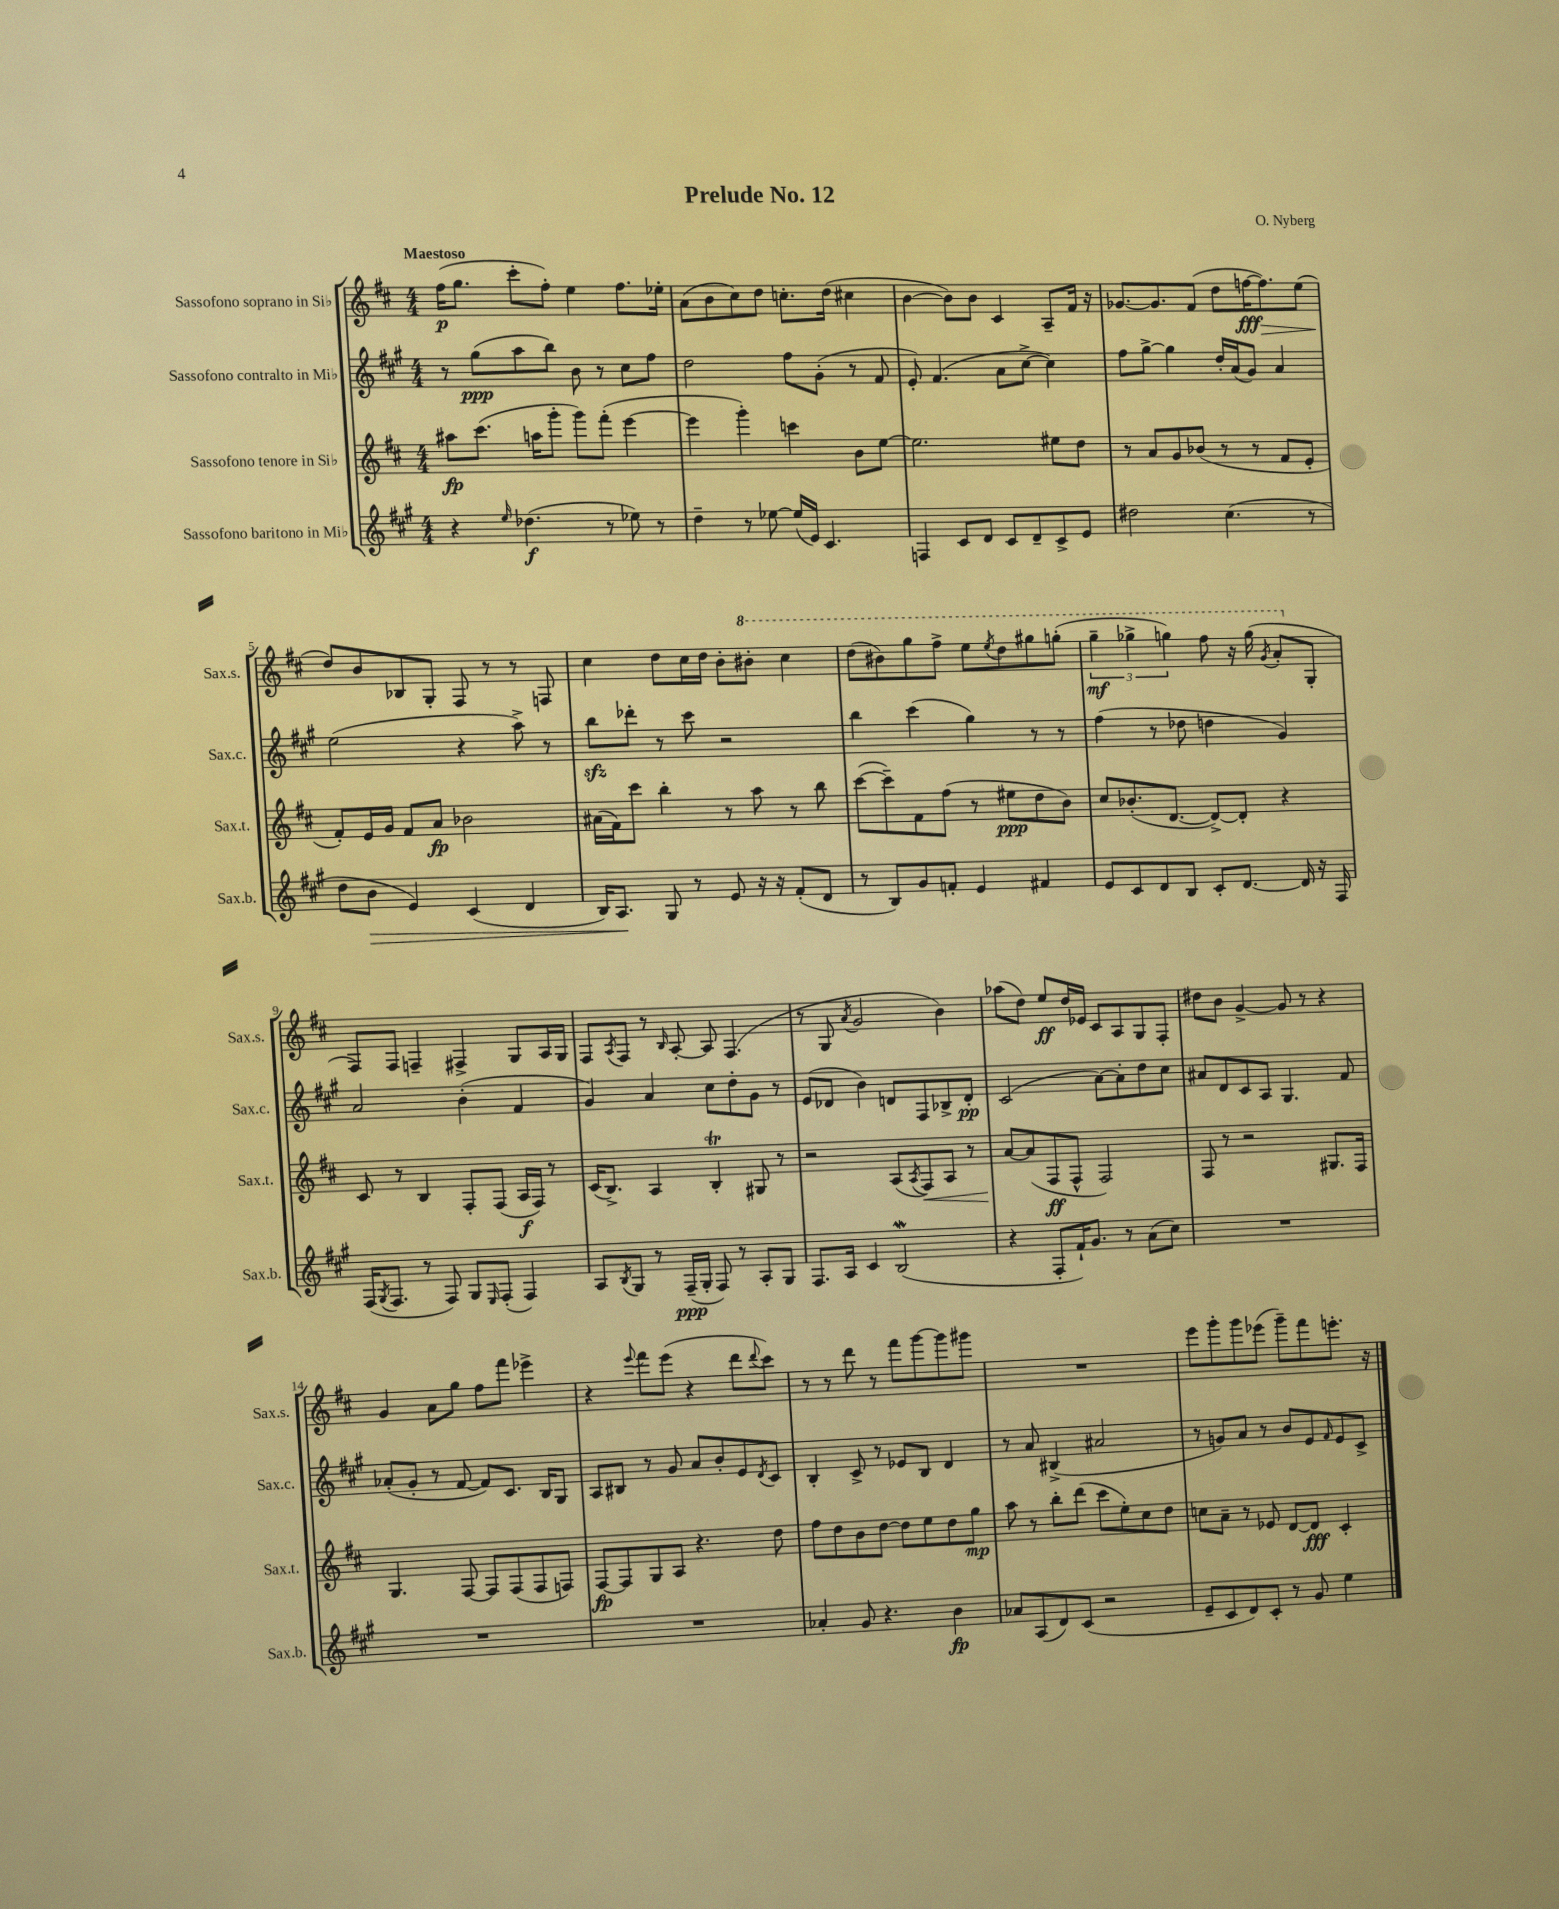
\header { title = "Prelude No. 12" composer = "O. Nyberg" }
<<
\new StaffGroup <<
\new Staff = "s0" \with { instrumentName = "Sassofono soprano in Sib" shortInstrumentName = "Sax.s." } {
    \clef treble \key d \major \numericTimeSignature \time 4/4 \tempo "Maestoso"
    fis''16\p( g''8. cis'''8-. fis''8-.) e''4 fis''8. ees''16-. |
    a'8( b'8 cis''8) d''8 c''8.-. d''16( cis''4 |
    b'4~ b'8) b'8 cis'4 a8-- fis'16 r16 |
    ges'8.~ ges'8. fis'8( d''8 f''16~\fff f''8.\>) e''8( |
    d''8\!) b'8 bes8 g8-. fis8 r8 r8 f8 |
    cis''4 d''8 cis''16 d''16 b'8-. \ottava #1 bis''8-. cis'''4 |
    d'''8( bis''8) g'''8 fis'''8-> e'''8 \acciaccatura { e'''8 } d'''8 gis'''8 g'''8-.( |
    \tuplet 3/2 { g'''4--\mf ges'''4-> g'''4) } fis'''8 r16 g'''16( \acciaccatura { g''8 } a''8-. \ottava #0 g8-. |
    fis8) fis8 f4-- fis4-> g8 a16 g16 |
    fis8 \acciaccatura { a8 } fis8 r8 \grace { b16 } a8~-. a8 fis4.( |
    r8 g8 \acciaccatura { a'8 } g'2 b'4) |
    aes''8( d''8) e''8\ff d''16 ees'16 cis'8 a8 g8 fis8-. |
    dis''8 b'8 g'4~-> g'8 r8 r4 |
    g'4 a'8 g''8 fis''8 fis'''8 ees'''4-> |
    r4 \appoggiatura { e'''8 } fis'''8 e'''8( r4 d'''8 \appoggiatura { d'''8 } cis'''8) |
    r8 r8 d'''8 r8 fis'''8 g'''8~ g'''8 gis'''8 |
    R1 |
    e'''8 g'''8-. g'''8 ees'''8( g'''8--) fis'''8 e'''8.-. r16 \bar "|." |
}
\new Staff = "s1" \with { instrumentName = "Sassofono contralto in Mib" shortInstrumentName = "Sax.c." } {
    \clef treble \key a \major \numericTimeSignature \time 4/4
    r8 gis''8\ppp( a''8 b''8) b'8 r8 cis''8 fis''8 |
    d''2 fis''8 gis'8-.( r8 fis'8 |
    e'8-.) fis'4.( a'8 cis''8~-> cis''4) |
    fis''8 gis''8~-> gis''4 d''16-. a'16( gis'8) a'4 |
    e''2( r4 a''8->) r8 |
    b''8\sfz des'''8-. r8 cis'''8 r2 |
    b''4 cis'''4( gis''4) r8 r8 |
    fis''4( r8 des''8 d''4 gis'4) |
    a'2 b'4-.( fis'4 |
    gis'4) a'4 cis''8 d''8-. gis'8 r8 |
    e'8( des'8 b'4) d'8 fis8 bes8-> d'8-.\pp |
    cis'2( a'8~) a'8-. d''8 cis''8 |
    ais'8 d'8 cis'8 a8 gis4. fis'8 |
    aes'8-.( gis'8-. r8 fis'8~ fis'8) cis'8. b16 gis8 |
    a8 bis8 r8 gis'8 a'8 b'8-. e'8 \acciaccatura { d'8 } cis'8 |
    b4-. cis'8-> r8 ees'8 b8 d'4 |
    r8 a'8 bis4->( ais'2 |
    r8 g'8) a'8 r8 b'8 e'8 \grace { fis'16 } e'8 cis'8-> \bar "|." |
}
\new Staff = "s2" \with { instrumentName = "Sassofono tenore in Sib" shortInstrumentName = "Sax.t." } {
    \clef treble \key d \major \numericTimeSignature \time 4/4
    ais''8\fp cis'''8.( a''16 g'''8-. g'''8) fis'''8-.( e'''4~ |
    e'''4 g'''4-.) c'''4 b'8 e''8~ |
    e''2. eis''8 d''8 |
    r8 a'8 g'8 bes'8( r8 r8 fis'8 e'8-. |
    fis'8-.) e'16 g'16 fis'8 a'8\fp bes'2 |
    ais'16( fis'16) cis'''8 b''4-. r8 a''8 r8 b''8 |
    cis'''8~( cis'''8--) fis'8 fis''8( r8 eis''8\ppp d''8 b'8) |
    cis''8 bes'8.-.( d'8.~ d'8~->) d'8-. r4 |
    cis'8 r8 b4 fis8-. fis8( a16\f fis16) r8 |
    cis'16( b8.->) a4 b4-.\trill gis8 r8 |
    r2 a8( \acciaccatura { a8 } fis8\<) a8 r8 |
    a'8~\! a'8( fis8\ff fis8-^ fis2) |
    fis8 r8 r2 gis8. fis16 |
    g4. fis8~ fis8 fis8( fis8 f8) |
    fis8~\fp fis8 g8 a8 r4. d''8 |
    fis''8 d''8 b'8 d''8~ d''8 e''8 d''8 g''8\mp |
    a''8 r8 b''8-. d'''8( cis'''8 e''8-.) cis''8 d''8 |
    c''8 a'8-- r8 ees'8 d'8~ d'8\fff cis'4-. \bar "|." |
}
\new Staff = "s3" \with { instrumentName = "Sassofono baritono in Mib" shortInstrumentName = "Sax.b." } {
    \clef treble \key a \major \numericTimeSignature \time 4/4
    r4 \grace { e''16 } des''4.\f( r8 ees''8) r8 |
    d''4-- r8 ees''8~ ees''16( e'16) cis'4. |
    f4 cis'8 d'8 cis'8 d'8-- cis'8-> e'8 |
    dis''2 cis''4.( r8 |
    d''8 b'8\> e'4) cis'4( d'4 |
    b16) a8.\! gis8 r8 e'8 r16 r16 fis'8-.( d'8 |
    r8 b8) gis'8 f'8-. e'4 fis'4 |
    e'8 cis'8 d'8 b8 cis'8-. d'8.~ d'16 r16 fis16 |
    fis16( \acciaccatura { gis8 } fis8. r8 fis8) gis8 \grace { e16 } fis8-.( fis4) |
    a8 \acciaccatura { b8 } gis8 r8 fis16--\ppp( gis16-. fis8) r8 a8-. gis8 |
    fis8. a16 cis'4 b2\mordent( |
    r4 fis8-. fis'16-!) gis'8. r8 a'8( cis''8) |
    R1 |
    R1 |
    R1 |
    aes'4-. gis'8 r4. b'4\fp |
    aes'8 a8( d'8) cis'8( r2 |
    e'8-- cis'8 d'8) cis'8-. r8 gis'8 e''4 \bar "|." |
}
>>
>>
